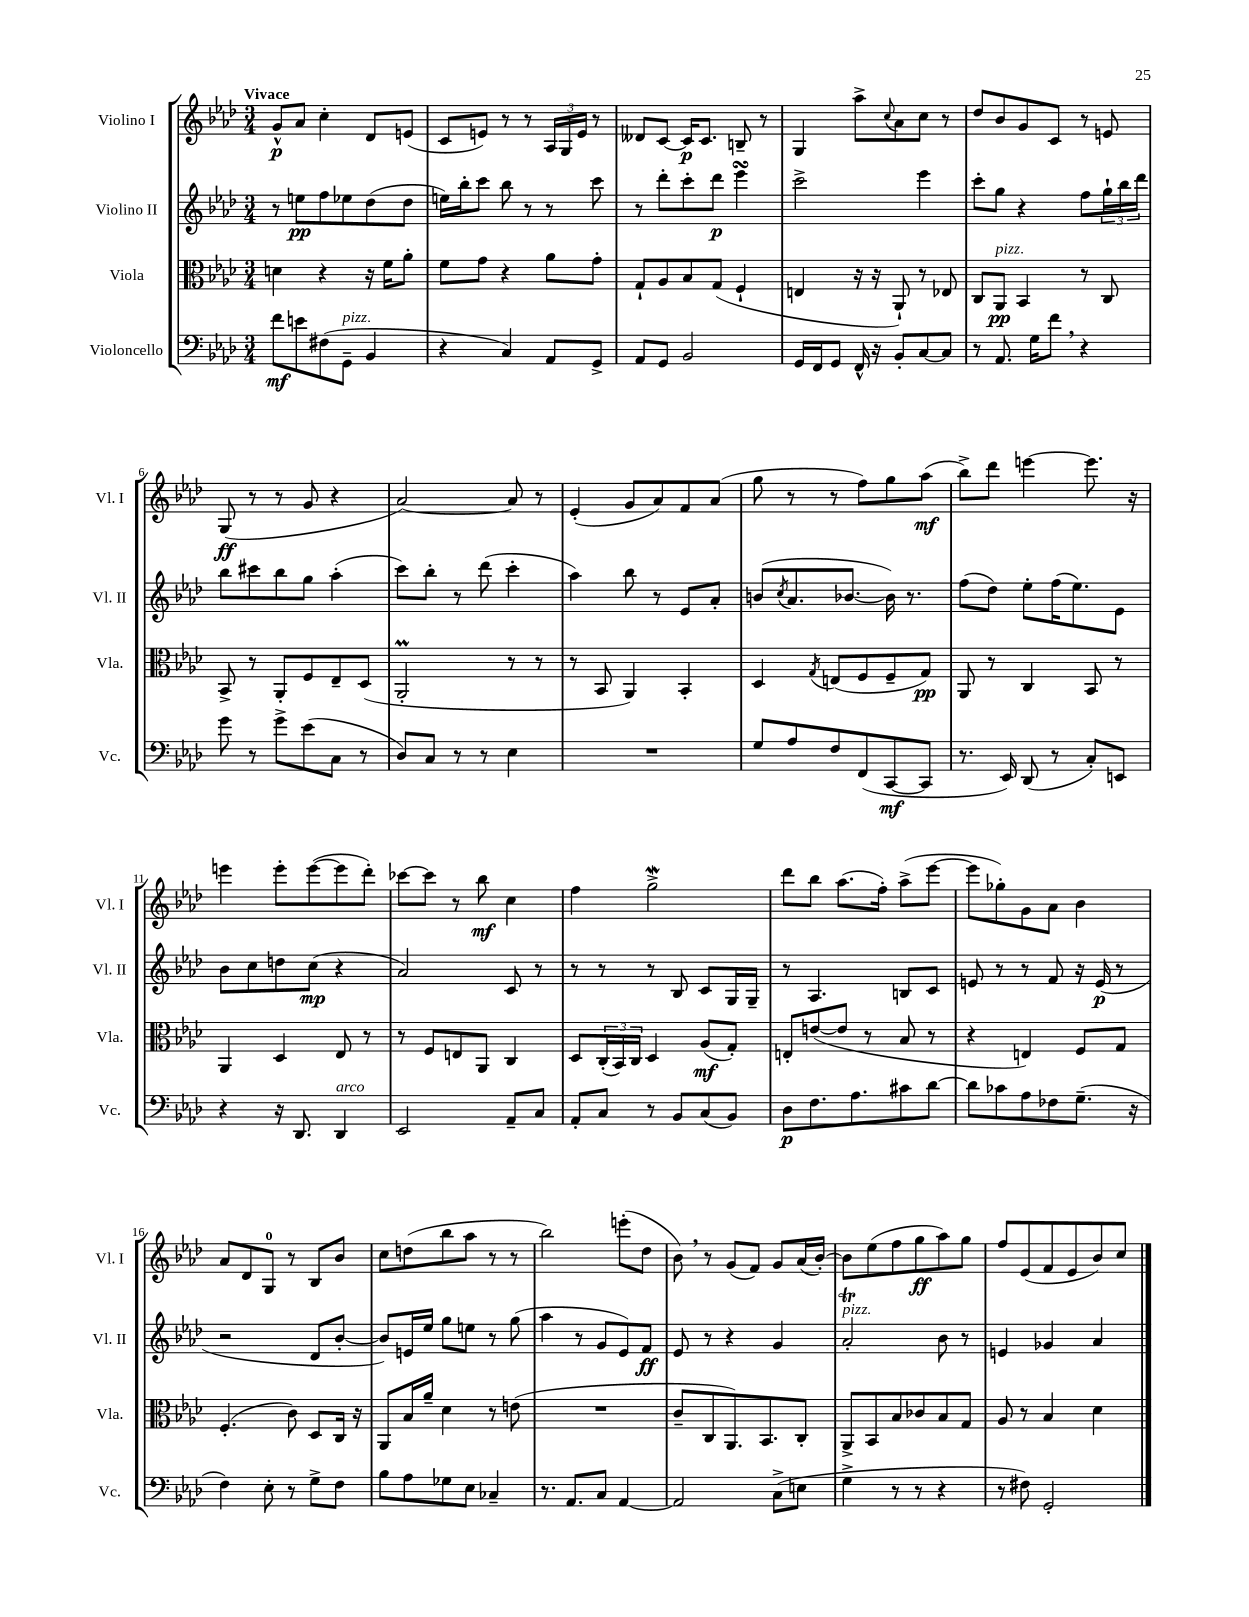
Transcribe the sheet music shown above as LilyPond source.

<<
\new StaffGroup <<
\new Staff = "s0" \with { instrumentName = "Violino I" shortInstrumentName = "Vl. I" } {
    \clef treble \key aes \major \numericTimeSignature \time 3/4 \tempo "Vivace"
    g'8-^\p aes'8 c''4-. des'8 e'8( |
    c'8 e'8) r8 r8 \tuplet 3/2 { aes16 g16 e'16 } r8 |
    deses'8 c'8~ c'16\p c'8. b8-- r8 |
    g4 aes''8-> \appoggiatura { c''8 } aes'8 c''8 r8 |
    des''8 bes'8 g'8 c'8 r8 e'8 |
    g8\ff( r8 r8 g'8 r4 |
    aes'2~) aes'8 r8 |
    ees'4-.( g'8 aes'8) f'8 aes'8( |
    g''8 r8 r8 f''8) g''8 aes''8\mf( |
    bes''8->) des'''8 e'''4~ e'''8. r16 |
    e'''4 e'''8-. e'''8~( e'''8 des'''8-.) |
    ces'''8~ ces'''8 r8 bes''8\mf c''4 |
    f''4 g''2->\mordent |
    des'''8 bes''8 aes''8.( f''16-.) aes''8->( ees'''8~ |
    ees'''8 ges''8-.) g'8 aes'8 bes'4 |
    aes'8 des'8 g8-0 r8 bes8 bes'8 |
    c''8 d''8( bes''8 aes''8 r8 r8 |
    bes''2) e'''8-.( des''8 |
    bes'8) \breathe r8 g'8( f'8) g'8 aes'16( bes'16~-.) |
    bes'8 ees''8( f''8 g''8\ff aes''8) g''8 |
    f''8 ees'8( f'8 ees'8 bes'8) c''8 \bar "|." |
}
\new Staff = "s1" \with { instrumentName = "Violino II" shortInstrumentName = "Vl. II" } {
    \clef treble \key aes \major \numericTimeSignature \time 3/4
    r8 e''8\pp f''8 ees''8 des''8( des''8 |
    e''16) bes''16-. c'''8 bes''8 r8 r8 c'''8 |
    r8 des'''8-. c'''8-. des'''8\p ees'''4\turn |
    c'''2-> ees'''4 |
    c'''8-. g''8 r4 f''8 \tuplet 3/2 { g''16-! bes''16 des'''16 } |
    bes''8 cis'''8 bes''8 g''8 aes''4-.( |
    c'''8) bes''8-. r8 des'''8( c'''4-. |
    aes''4) bes''8 r8 ees'8 aes'8-. |
    b'8( \acciaccatura { c''8 } aes'8. bes'8.~ bes'16) r8. |
    f''8( des''8) ees''8-. f''16( ees''8.) ees'8 |
    bes'8 c''8 d''8 c''8\mp( r4 |
    aes'2) c'8 r8 |
    r8 r8 r8 bes8 c'8 g16 g16-- |
    r8 aes4. b8 c'8 |
    e'8 r8 r8 f'8 r16 e'16\p( r8 |
    r2 des'8 bes'8~-. |
    bes'8) e'16 ees''16 g''8 e''8 r8 g''8( |
    aes''4 r8 g'8 ees'8) f'8\ff |
    ees'8 r8 r4 g'4 |
    aes'2-.\trill^\markup { \italic "pizz." } bes'8 r8 |
    e'4 ges'4 aes'4 \bar "|." |
}
\new Staff = "s2" \with { instrumentName = "Viola" shortInstrumentName = "Vla." } {
    \clef alto \key aes \major \numericTimeSignature \time 3/4
    d'4 r4 r16 f'16 aes'8-. |
    f'8 g'8 r4 aes'8 g'8-. |
    g8-! aes8 bes8 g8( f4-! |
    e4 r16 r16 aes,8-!) r8 ees8 |
    c8 aes,8\pp^\markup { \italic "pizz." } bes,4 r8 c8 |
    bes,8-> r8 aes,8-. f8 ees8-- des8( |
    aes,2-.\prall r8 r8 |
    r8 bes,8 aes,4) bes,4-. |
    des4 \acciaccatura { g8 } e8( f8 f8-- g8\pp) |
    aes,8 r8 c4 bes,8 r8 |
    aes,4 des4 ees8 r8 |
    r8 f8 e8 aes,8 c4 |
    des8 \tuplet 3/2 { c16-.( bes,16) c16 } des4 aes8\mf( g8-.) |
    e8-. e'8~( e'8 r8 bes8 r8 |
    r4 e4) f8 g8 |
    f4.-.( c'8) des8 c16 r16 |
    aes,8 bes16 aes'16-- des'4 r8 e'8( |
    R2. |
    c'8-- c8 aes,8.) bes,8. c8-. |
    aes,8-> bes,8 bes8 ces'8 bes8 g8 |
    aes8 r8 bes4 des'4 \bar "|." |
}
\new Staff = "s3" \with { instrumentName = "Violoncello" shortInstrumentName = "Vc." } {
    \clef bass \key aes \major \numericTimeSignature \time 3/4
    f'8\mf e'8 fis8( g,8--^\markup { \italic "pizz." } bes,4 |
    r4 c4) aes,8 g,8-> |
    aes,8 g,8 bes,2 |
    g,16 f,16 g,8 f,16-^ r16 bes,8-. c8~ c8 |
    r8 aes,8. g16 f'8 \breathe r4 |
    g'8 r8 g'8-> ees'8( c8 r8 |
    des8) c8 r8 r8 ees4 |
    R2. |
    g8 aes8 f8 f,8( c,8~\mf c,8 |
    r8. ees,16) des,8( r8 c8-.) e,8 |
    r4 r16 des,8. des,4^\markup { \italic "arco" } |
    ees,2 aes,8-- c8 |
    aes,8-. c8 r8 bes,8 c8( bes,8) |
    des8\p f8. aes8. cis'8 des'8~ |
    des'8 ces'8 aes8 fes8 g8.--( r16 |
    f4) ees8-. r8 g8-> f8 |
    bes8 aes8 ges8 ees8 ces4-- |
    r8. aes,8. c8 aes,4~ |
    aes,2 c8->( e8 |
    g4-> r8 r8 r4 |
    r8 fis8) g,2-. \bar "|." |
}
>>
>>
